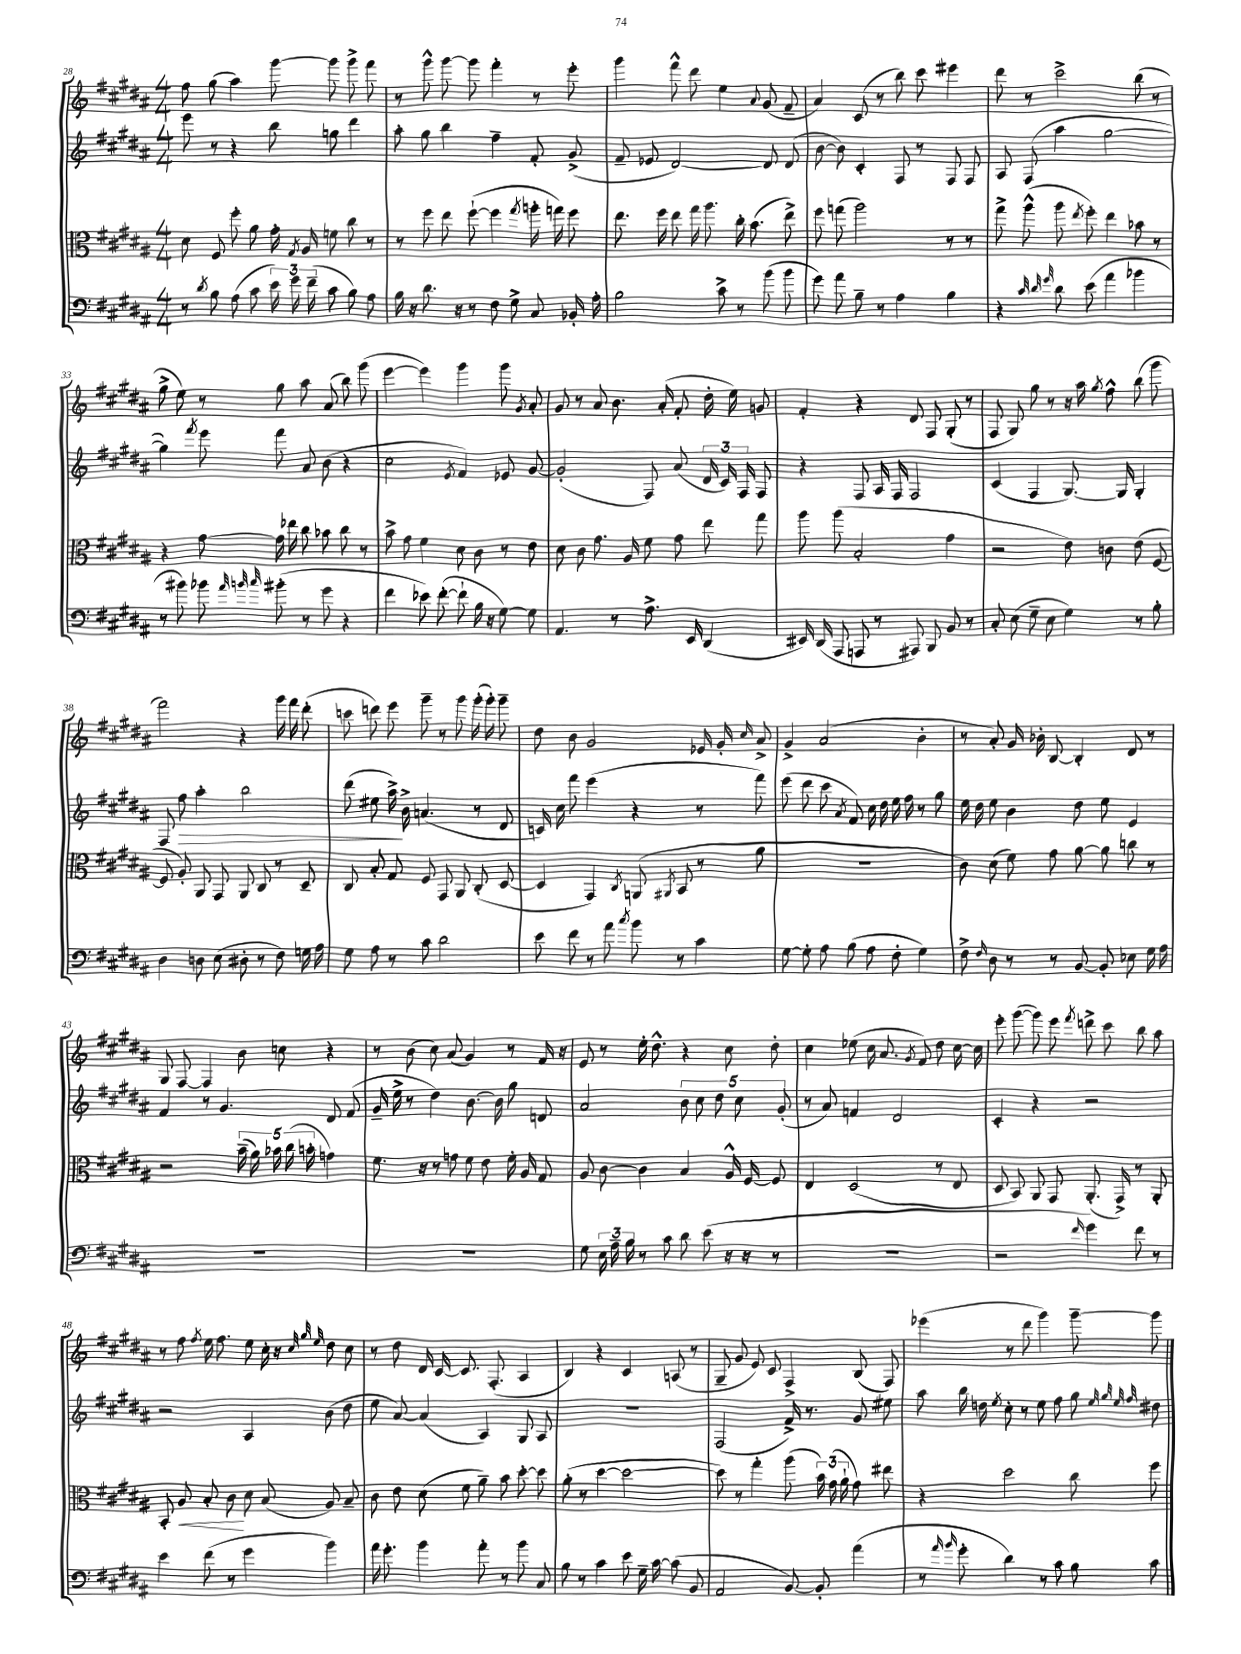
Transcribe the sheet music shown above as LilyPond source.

<<
\new StaffGroup <<
\new Staff = "s0" {
    \clef treble \key b \major \numericTimeSignature \time 4/4
    \autoBeamOff fis''8 gis''8( ais''4) gis'''8~ gis'''8 gis'''8-> fis'''8 |
    r8 gis'''8-^ gis'''8~ gis'''8 fis'''4-. r8 e'''8-. |
    gis'''4 fis'''8-^ dis'''8 e''4 \appoggiatura { ais'8 } gis'8( fis'8-- |
    ais'4) cis'8( r8 b''8) cis'''8 eis'''4 |
    dis'''8 r8 cis'''2-> b''8( r8 |
    gis''8-> e''8) r8 gis''8 ais''8 ais'8( b''8) gis'''8( |
    e'''4~ e'''4) gis'''4 gis'''8 \acciaccatura { gis'8 } ais'8-. |
    gis'8 r8 ais'8 b'8. ais'16-.( fis'8-. dis''16-. e''16) g'8 |
    fis'4-. r4 dis'8 fis8 gis8-.( r8 |
    fis8 gis8) gis''8 r8 r16 ais''16 \acciaccatura { gis''8 } fis''8-^ b''8( gis'''8 |
    fis'''2) r4 gis'''16 fis'''16 dis'''8-.( |
    c'''8 d'''8) e'''8 gis'''8-- r8 gis'''8 gis'''16-.( gis'''16-.) gis'''8-- |
    dis''8 b'8 gis'2 ees'16 gis'16-. \grace { cis''16 } ais'8-> |
    gis'4-> ais'2( b'4-. |
    r8 ais'8-.) gis'16 bes'16-. b8~ b4-. dis'8 r8 |
    gis8 fis8~ fis4 b'8 c''8 r4 |
    r8 b'8( cis''8) ais'8( gis'4) r8 fis'16 r16 |
    e'8 r8 e''16-. dis''8.-^ r4 cis''8 dis''8-. |
    cis''4 ees''8( cis''16 ais'8. \acciaccatura { gis'8 } fis'8) dis''8 cis''16~ cis''16 |
    e'''8-. gis'''8~( gis'''8) e'''8 \acciaccatura { fis'''8 } d'''8-> cis'''8 b''8 ais''8 |
    r8 fis''8 \acciaccatura { fis''8 } e''16 fis''8. e''8 cis''16-. r16 \grace { cis''32 gis''32 e''32 } dis''8 cis''8 |
    r8 dis''8 dis'16 cis'16~ cis'8. fis8.-.( ais4 |
    b4) r4 cis'4 a8( r8 |
    gis8-- gis'8 e'8) cis'8 fis4-> b8( fis8) |
    ees'''4( r8 dis'''8 gis'''4) gis'''8~-- gis'''8 \bar "|." |
}
\new Staff = "s1" {
    \clef treble \key b \major \numericTimeSignature \time 4/4
    \autoBeamOff e'''8 r8 r4 b''8 g''8 dis'''4 |
    ais''8-. gis''8 b''4 fis''4-- fis'8-. gis'8->( |
    fis'8-- ees'8 dis'2~) dis'8 dis'8( |
    b'8~ b'8) cis'4-. fis8 r8 fis8 fis8 |
    ais8 fis8( ais''4 gis''2~ |
    gis''4) \acciaccatura { fis'''8 } e'''8 fis'''8 ais'8 b'8( r4 |
    cis''2 \acciaccatura { e'8 } fis'4) ees'8 gis'8~ |
    gis'2-.( fis8) ais'8( \tuplet 3/2 { dis'16 cis'16) fis16 } fis8 |
    r4 fis8 ais16 fis16 fis2 |
    cis'4( fis4 gis8.~) gis16 gis4-. |
    fis8 fis''8\> ais''4-. b''2 |
    dis'''8( eis''8 ais''16->\!) b'16-> a'4.( r8 dis'8 |
    c'16) cis''16 fis'''8 e'''4( r4 r8 fis'''8) |
    e'''8( dis'''8 cis'''8 \acciaccatura { ais'8 } fis'8) cis''16 dis''16 e''16 fis''16 r8 gis''8 |
    e''16 dis''16 e''8 b'4 dis''8 e''8 e'4 |
    fis'4 r8 gis'4. dis'8 fis'8( |
    gis'16-- e''16-> r8 dis''4) b'8.~ b'16 gis''8 d'8 |
    ais'2 \tuplet 5/4 { b'8 cis''8 dis''8 cis''8 gis'8-.( } |
    r8 ais'8) f'4 dis'2 |
    cis'4-. r4 r2 |
    r2 ais4 b'8( dis''8 |
    e''8 ais'8~) ais'4( ais4) gis8 ais8 |
    R1 |
    fis2( fis'16->) r8. gis'8 eis''8 |
    ais''8 b''16 d''16 \acciaccatura { e''8 } cis''8-. r8 e''8 fis''8 gis''8 \grace { e''32 gis''32 e''32 fis''32 } dis''8 \bar "|." |
}
\new Staff = "s2" {
    \clef alto \key b \major \numericTimeSignature \time 4/4
    \autoBeamOff dis'8 fis8 fis''8-. ais'8 gis'16-. \acciaccatura { gis8 } ais16 f'8 cis''8 r8 |
    r8 fis''8 e''8 fis''8~-!( fis''4 \acciaccatura { gis''8 } a''16-. g''16) fis''8 |
    e''8. fis''16 e''8 gis''16 ais''8. cis''16-. b'8.( e''8->) |
    fis''8 g''8( ais''2) r8 r8 |
    gis''8-> ais''8-^( ais''8 \acciaccatura { e''8 } fis''8-.) e''4 bes'8 r8 |
    r4 gis'8~ gis'16 ees''16 cis''8 bes'8 cis''8 r8 |
    b'8-> gis'8 fis'4 dis'8 cis'8 r8 e'8 |
    dis'8 cis'8 gis'8. ais16 fis'8 gis'8 e''8 gis''8 |
    ais''8 ais''8( b2-. gis'4 |
    r2 e'8) c'8 e'8( fis8~ |
    fis8 ais8-.) ais,8 gis,8 ais,8 cis8 r8 dis8-- |
    cis8 b8-. gis8 fis8 gis,8 ais,8 cis8-.( dis8~ |
    dis4 gis,4) \acciaccatura { cis8 } a,8( \acciaccatura { ais,8 } b,8 r8 ais'8 |
    R1 |
    cis'8) dis'8( fis'8) gis'8 ais'8~ ais'8 c''8 r8 |
    r2 \tuplet 5/4 { b'16--( ais'16) bes'16 cis''16( b'16-. } g'4) |
    fis'8. r16 r8 g'8 fis'8 e'8 fis'16-. ais16 gis8 |
    ais8 cis'8~ cis'4 b4 ais16-^ fis16~ fis8 |
    e4 dis2( r8 e8 |
    dis8 b,8) ais,8 gis,8 ais,8.-.( gis,16->) r8 ais,8-. |
    b,8-. ais8\< b8-. cis'8\! dis'8 b8( ais8) b8-- |
    cis'8 e'8 dis'8( fis'8 ais'8--) b'8 dis''8~-. dis''8 |
    ais'8-.( r8 dis''4~ dis''2~ |
    dis''8) r8 gis''4-. ais''8( \tuplet 3/2 { b'16) gis'16( ais'16-! } gis'8) eis''8 |
    r4 dis''2 cis''8 fis''8 \bar "|." |
}
\new Staff = "s3" {
    \clef bass \key b \major \numericTimeSignature \time 4/4
    \autoBeamOff r8 \acciaccatura { dis'8 } b8 ais8( cis'8 \tuplet 3/2 { e'16) gis'16 fis'16--( } cis'8 b8) ais8 |
    b16 r16 dis'8. r16 r8 fis8 gis8-> cis8 bes,16-. ais16-. |
    b2 cis'8-> r8 b'8( b'8 |
    gis'8) ais'8 b8-- r8 ais4 b4 |
    r4 \grace { cis'32 dis'32 gis'32 } dis'8 e'8( ais'4 bes'4 |
    r8 bis'8) bes'8 \grace { ais'32 b'32 cis''32 } bis'8-.( r8 gis'8 r4 |
    fis'4 ees'8) fis'8~-.( fis'8-! b16 r16 gis8~) gis8 |
    ais,4. r8 ais8.-> e,16 dis,4( |
    eis,16) dis,16( ais,,8 a,,8 r8 ais,,8) b,,8 b,8 r8 |
    cis8-. e8( gis8-- e8 gis4) r8 b8-. |
    dis4 d8 e8( dis8-. r8 fis8) g16 ais16 |
    gis8 ais8 r8 cis'8 dis'2 |
    e'8 fis'8 r8 ais'8 \acciaccatura { cis''8 } b'8 r8 cis'4 |
    gis8~ gis8-. ais8 b8( ais8 fis8-. gis4) |
    fis8-> \grace { fis16 } dis8 r8 r8 b,8~ b,8-. ees8 gis16 ais16 |
    R1 |
    R1 |
    gis8 \tuplet 3/2 { e16 ais16-- b16 } r8 cis'8 dis'8 e'8( r16 r16 r8 |
    R1 |
    r2 \grace { fis'16 } gis'4) fis'8 r8 |
    e'4 fis'8( r8 gis'4 b'4) |
    ais'16 gis'8.-. b'4 ais'8-. r8 b'8 cis8 |
    b8 r8 cis'4 e'8 gis16-- cis'16~ cis'8( b,8 |
    ais,2 b,8~) b,8-. ais'4( |
    r8 \grace { ais'16 b'16 } gis'8-. dis'4) r8 cis'8 b8 cis'8 \bar "|." |
}
>>
>>
\layout { \context { \Score currentBarNumber = #28 } }
